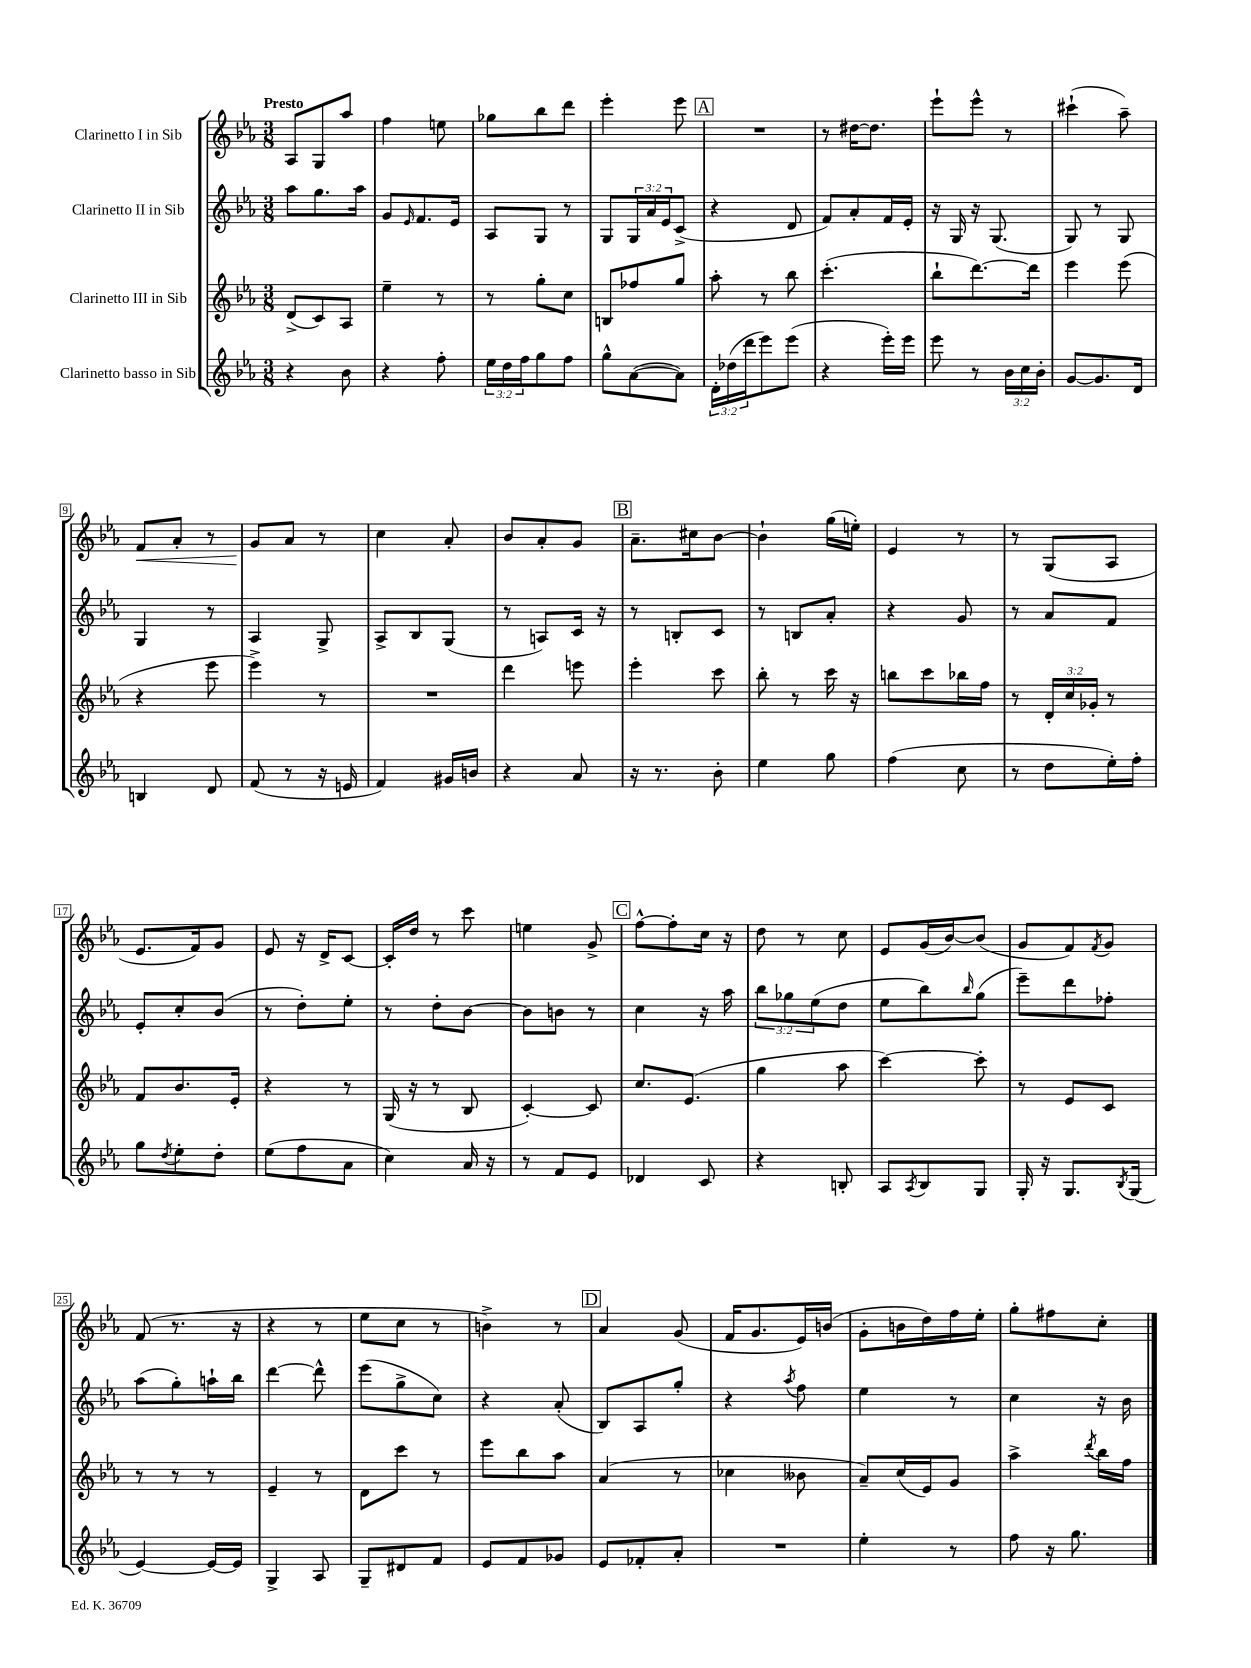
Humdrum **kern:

**kern	**kern	**kern	**kern	**dynam
*part4	*part3	*part2	*part1	*part1
*staff4	*staff3	*staff2	*staff1	*staff1
*I"Clarinetto basso in Sib	*I"Clarinetto III in Sib	*I"Clarinetto II in Sib	*I"Clarinetto I in Sib	*
*clefG2	*clefG2	*clefG2	*clefG2	*
*k[b-e-a-]	*k[b-e-a-]	*k[b-e-a-]	*k[b-e-a-]	*
*M3/8	*M3/8	*M3/8	*M3/8	*
=1	=1	=1	=1	=1
!	!	!	!LO:TX:a:B:t=Presto	!
4r	(8d^/L	8aa-\L	8A-/L	.
.	8c/)	8.gg\	8G/	.
8b-\	8A-/J	.	8aa-/J	.
.	.	16aa-\Jk	.	.
=2	=2	=2	=2	=2
4r	4ee-~\	8g/L	4ff\	.
.	.	16qqe-/	.	.
.	.	8.f/	.	.
8ff'\	8r	.	8een\	.
.	.	16e-/Jk	.	.
=3	=3	=3	=3	=3
24ee-\LL	8r	8A-/L	8gg-X\L	.
24dd\	.	.	.	.
24ff\J	.	.	.	.
8gg\	8gg'\L	8G/J	8bb-\	.
8ff\J	8cc\J	8r	8ddd\J	.
=4	=4	=4	=4	=4
8gg^^\L	8Bn/L	8G/L	4eee-'\	.
([8a-\	8ff-X/	24G/L	.	.
.	.	24a-/	.	.
.	.	24e-/J	.	.
8a-\J])	8gg/J	(8c^/J	8eee-\	.
!!LO:REH:place=s1:t=A
=5	=5	=5	=5	=5
24d'\LL	8aa-'\	4r	4.r	.
(24dd-X\	.	.	.	.
24ddd\J	.	.	.	.
8eee-\)	8r	.	.	.
(8eee-\J	8bb-\	8d/	.	.
=6	=6	=6	=6	=6
4r	(4.ccc'\	8f/L)	8r	.
.	.	8a-'/	[16dd#X\KL	.
.	.	.	8.dd#\J]	.
16eee-'\LL)	.	16f/L	.	.
16eee-\JJ	.	16e-'/JJ	.	.
=7	=7	=7	=7	=7
8eee-\	8bb-`\L	16r	8eee-`\L	.
.	.	16G/	.	.
8r	[8.ddd\)	16r	8eee-^^\J	.
.	.	(8.G/	.	.
24b-\LL	.	.	8r	.
24cc\	.	.	.	.
.	16ddd\Jk]	.	.	.
24b-'\JJ	.	.	.	.
=8	=8	=8	=8	=8
[8g/L	4eee-\	8G/)	(4ccc#X`\	.
8.g/]	.	8r	.	.
.	(8eee-\	8G/	8aa-~\)	.
16d/Jk	.	.	.	.
!!LO:LB:g=z
=9	=9	=9	=9	=9
!	!	!	!	!LO:HP:b
4Bn/	4r	4G/	8f/L	<
.	.	.	8a-'/J	.
8d/	8eee-\	8r	8r	.
=10	=10	=10	=10	=10
(8f/	4eee-^\)	4A-/	8g/L	.
8r	.	.	8a-/J	[
16r	8r	8G^/	8r	.
16en/	.	.	.	.
=11	=11	=11	=11	=11
4f/)	4.r	8A-^/L	4cc\	.
.	.	8B-/	.	.
16g#X/LL	.	(8G/J	8a-'/	.
16bn/JJ	.	.	.	.
=12	=12	=12	=12	=12
4r	4ddd\	8r	8b-/L	.
.	.	8An/L)	8a-'/	.
8a-/	8eeen\	16c/Jk	8g/J	.
.	.	16r	.	.
!!LO:REH:place=s1:t=B
=13	=13	=13	=13	=13
16r	4eee-'\	8r	8.a-~\L	.
8.r	.	.	.	.
.	.	8Bn'/L	.	.
.	.	.	16cc#X\k	.
8b-'\	8ccc\	8c/J	[8b-\J	.
=14	=14	=14	=14	=14
4ee-\	8bb-'\	8r	4b-`\]	.
.	8r	8Bn/L	.	.
8gg\	16ccc\	8a-'/J	(16gg\LL	.
.	16r	.	16een'\JJ)	.
=15	=15	=15	=15	=15
(4ff\	8bbn\L	4r	4e-/	.
.	8ccc\	.	.	.
8cc\	16bb-X\L	8g/	8r	.
.	16ff\JJ	.	.	.
=16	=16	=16	=16	=16
8r	8r	8r	8r	.
8dd\L	24d'/LL	8a-/L	(8G/L	.
.	24cc/	.	.	.
.	24g-X'/JJ	.	.	.
16ee-'\L)	8r	8f/J	8A-/J	.
16ff'\JJ	.	.	.	.
!!LO:LB:g=z
=17	=17	=17	=17	=17
8gg\L	8f/L	8e-'/L	8.e-/L	.
8qdd/	.	.	.	.
8ee-'\	8.b-/	8cc'/	.	.
.	.	.	16f/k)	.
8dd'\J	.	(8b-/J	8g/J	.
.	16e-'/Jk	.	.	.
=18	=18	=18	=18	=18
(8ee-\L	4r	8r	8e-/	.
8ff\	.	8dd'\L)	16r	.
.	.	.	16d^/KL	.
8a-\J	8r	8ee-'\J	[8c/J	.
=19	=19	=19	=19	=19
4cc\)	(16G/	8r	16c'/LL]	.
.	16r	.	16dd/JJ	.
.	8r	8dd'\L	8r	.
16a-/	8B-/	[8b-\J	8ccc\	.
16r	.	.	.	.
=20	=20	=20	=20	=20
8r	[4c'/)	8b-\L]	4een\	.
8f/L	.	8bn\J	.	.
8e-/J	8c/]	8r	8g^/	.
!!LO:REH:place=s1:t=C
=21	=21	=21	=21	=21
4d-X/	8.cc/L	4cc\	[8ff^^\L	.
.	.	.	8ff'\]	.
.	(8.e-/J	.	.	.
8c/	.	16r	16cc\Jk	.
.	.	16aa-\	16r	.
=22	=22	=22	=22	=22
4r	4gg\	12bb-\L	8dd\	.
.	.	12gg-X\	.	.
.	.	.	8r	.
.	.	(12ee-\	.	.
8Bn'/	8aa-\	8dd\J	8cc\	.
=23	=23	=23	=23	=23
8A-/L	[4ccc\)	8ee-\L	8e-/L	.
8qA-/	.	.	.	.
8B-/	.	8bb-\)	(16g/L	.
.	.	.	[16b-/J)	.
.	.	16qqbb-/	.	.
8G/J	8ccc'\]	(8gg\J	(8b-/J]	.
=24	=24	=24	=24	=24
16G'/	8r	8eee-~\L)	8g/L	.
16r	.	.	.	.
8.G/L	8e-/L	8ddd\	8f/)	.
.	.	.	8qf/	.
.	8c/J	8ff-X'\J	8g/J	.
8qB-/	.	.	.	.
(16G/Jk	.	.	.	.
!!LO:LB:g=z
=25	=25	=25	=25	=25
[4e-/)	8r	(8aa-\L	(8f/	.
.	8r	8gg'\)	8.r	.
16e-/LL_	8r	16aan`\L	.	.
16e-/JJ]	.	16bb-\JJ	16r	.
=26	=26	=26	=26	=26
4G^/	4e-~/	[4ddd\	4r	.
8A-/	8r	8ddd^^\]	8r	.
=27	=27	=27	=27	=27
8G~/L	8d\L	(8eee-\L	8ee-\L	.
8d#X/	8ccc\J	8gg^\	8cc\J	.
8f/J	8r	8cc\J)	8r	.
=28	=28	=28	=28	=28
8e-/L	8eee-\L	4r	4bn^\)	.
8f/	8bb-\	.	.	.
8g-X/J	8aa-\J	(8a-'/	8r	.
!!LO:REH:place=s1:t=D
=29	=29	=29	=29	=29
8e-/L	(4a-/	8B-/L)	4a-/	.
8f-X'/	.	8A-/	.	.
8a-'/J	8r	8gg'/J	(8g/	.
=30	=30	=30	=30	=30
4.r	4cc-X\	4r	16f/KL	.
.	.	.	8.g/	.
.	.	8qaa-/	.	.
.	8b--X\	8ff\	16e-/L)	.
.	.	.	(16bn/JJ	.
=31	=31	=31	=31	=31
4ee-'\	8a-~/L)	4ee-\	8g'\L	.
.	(16cc/L	.	16bn\L	.
.	16e-/J)	.	16dd\)	.
8r	8g/J	8r	16ff\	.
.	.	.	16ee-'\JJ	.
=32	=32	=32	=32	=32
8ff\	4aa-^\	4cc\	8gg'\L	.
16r	.	.	8ff#X\	.
8.gg\	.	.	.	.
.	8qddd/	.	.	.
.	16bb-\LL	16r	8cc'\J	.
.	16ff\JJ	16b-\	.	.
==	==	==	==	==
*-	*-	*-	*-	*-
